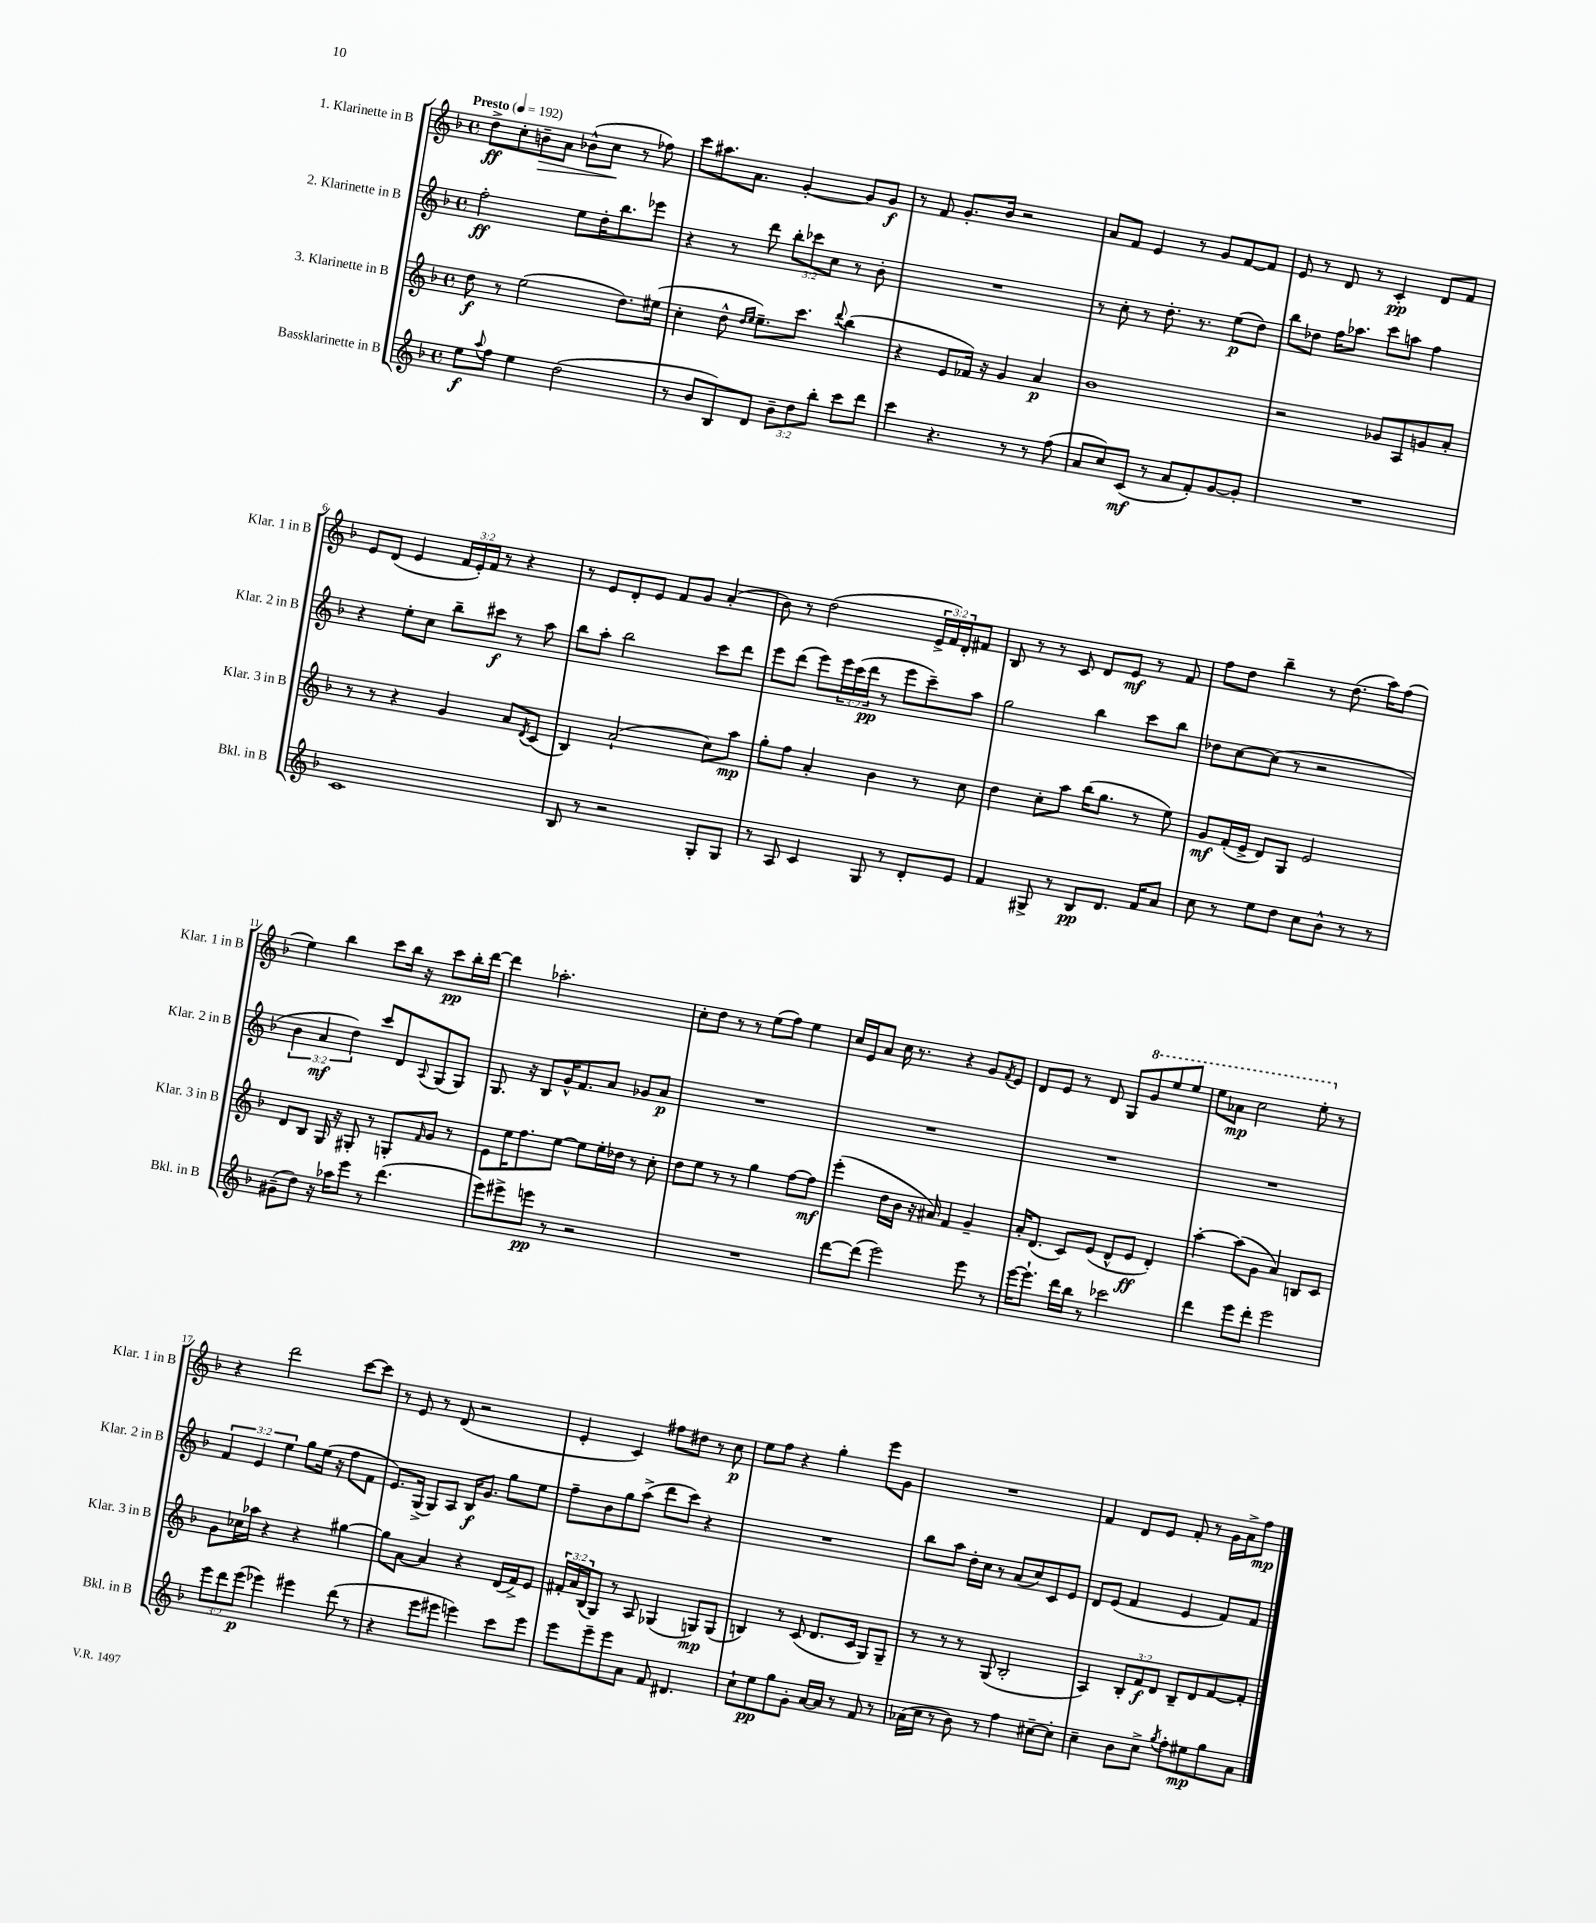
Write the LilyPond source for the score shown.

<<
\new StaffGroup <<
\new Staff = "s0" \with { instrumentName = "1. Klarinette in B" shortInstrumentName = "Klar. 1 in B" } {
    \clef treble \key f \major \defaultTimeSignature \time 4/4 \override Staff.TupletNumber.text = #tuplet-number::calc-fraction-text \tempo "Presto" 4 = 192
    d''8->\ff c''8-. b'8--\> a'8 bes'8-^( c''8\! r8 fes''8) |
    c'''8 ais''8. a'8. g'4~-. g'8 g'8\f |
    r8 f'8 g'8.-. bes'16 r2 |
    a'8 f'8 e'4 r8 g'8 f'8~ f'8 |
    e'8 r8 d'8 r8 c'4-.\pp d'8 f'8 |
    e'8 d'8( e'4 \tuplet 3/2 { f'16 e'16-.) f'16 } r8 r4 |
    r8 e'8 d'8-. e'8 f'8 g'8 a'4-.( |
    bes'8) r8 d''2( \tuplet 3/2 { e'16-> f'16) d'16-. } fis'8 |
    bes8 r8 r8 c'8 d'8 e'8\mf r8 f'8 |
    f''8 d''8 bes''4-- r8 d''8.( a''16) f''8( |
    e''4) bes''4 c'''8 bes''16 r16 c'''8\pp bes''16-. d'''16~ |
    d'''4 aes''2.-. |
    c''8-. d''8 r8 r8 e''8( f''8) e''4 |
    c''16 e'16 a'8 c''16 r8. r4 g'8 \acciaccatura { f'8 } e'8 |
    d'8 e'8 r8 d'8 g8 \ottava #1 g''8 e'''8 e'''8 |
    e'''8 aes''8\mp c'''2 e'''8-. \ottava #0 r8 |
    r4 d'''2 c'''8~ c'''8 |
    r8 e'8 r8 d'8( r2 |
    e'4-. c'4) fis''8 dis''8 r8 c''8\p |
    e''8 f''8 r4 g''4-. e'''8 g'8 |
    R1 |
    f'4 d'8 e'8 f'8-. r8 g'16 a'16-> f''8\mp \bar "|." |
}
\new Staff = "s1" \with { instrumentName = "2. Klarinette in B" shortInstrumentName = "Klar. 2 in B" } {
    \clef treble \key f \major \defaultTimeSignature \time 4/4 \override Staff.TupletNumber.text = #tuplet-number::calc-fraction-text
    f''2-.\ff e''8 d''16-. bes''8. ees'''8 |
    r4 r8 d'''8 \tuplet 3/2 { bes''8-. ces'''8 c''8 } r8 bes'8-. |
    R1 |
    r8 c''8-. r8 d''8.-. r8. e''8\p( d''8) |
    bes''8 des''8 f''16 aes''8. c'''8 a''8 f''4 |
    r4 e''8-. c''8 bes''8-- cis'''8\f r8 a''8 |
    bes''8 a''8-. bes''2 c'''8 d'''8 |
    e'''8 d'''8( e'''8) \tuplet 3/2 { e'''16 c'''16( d'''16\pp } r8 e'''8 c'''8--) a''8 |
    g''2 bes''4 c'''8 bes''8 |
    des''8 c''8~ c''8( r8 r2 |
    \tuplet 3/2 { bes'4 a'4\mf d''4) } c'''8 d'8 \appoggiatura { a8 } g8( g8) |
    g8. r16 bes8 g'16-^ f'8. a'8 ges'8 a'8\p |
    R1 |
    R1 |
    R1 |
    R1 |
    \tuplet 3/2 { f'4 e'4 e''4 } g''8 e''16( r16 f''8 f'8 |
    e'8.) g16->( g8) a8 bes16\f g'8. g''8 e''8 |
    f''8-- bes'8 g''8 a''8->( d'''8 c'''8) r4 |
    R1 |
    bes''8 a''8 d''16-. c''16 r8 a'8( c''8) c'8 e'8 |
    d'8 e'8( f'4 e'4 f'8) f'8 \bar "|." |
}
\new Staff = "s2" \with { instrumentName = "3. Klarinette in B" shortInstrumentName = "Klar. 3 in B" } {
    \clef treble \key f \major \defaultTimeSignature \time 4/4 \override Staff.TupletNumber.text = #tuplet-number::calc-fraction-text
    d''8\f r8 e''2( d''8.) eis''16( |
    c''4-. d''8-^ \grace { d''16 e''16 } e''8.--) c'''8. \appoggiatura { d'''8 } bes''4( |
    r4 e'8 fes'16) r16 g'4 a'4\p |
    bes'1 |
    r2 ges'8 a8 g'8 a'8-. |
    r8 r8 r4 g'4 a'8 \acciaccatura { d'8 } c'8( |
    bes4) a'2-!( c''8) a''8\mp |
    g''8-. f''8 a'4-. bes'4 r8 c''8 |
    d''4 c''8-. a''8 bes''16( g''8. r8 e''8) |
    g'8\mf f'16-.( e'16-> d'8) g8 e'2 |
    d'8 bes8 g16 r16 gis8-. r8 g8-. \grace { f'16 } g'8 r8 |
    e'8 e''16 f''8. e''8~ e''8 e''16-. des''16 r8 c''8-. |
    d''8 e''8 r8 r8 g''4 f''8~ f''8\mf |
    e'''4-.( d''16 bes'16 r16 ais'16) f'4 g'4-- |
    a'16-. d'8.( c'8) e'8( d'8-^ e'8\ff d'4-.) |
    a''4~-. a''8( g'8 a'4) b8 c'8 |
    g'8 ces''16 aes''16 r4 r4 gis''4~ |
    gis''8 a'8~ a'4 r4 d'16( f'16->) e'8 |
    \tuplet 3/2 { fis'16-. a'16 bes16( } g8) r8 a8 ges4( g8\mp) g8( |
    b4) r8 c'8( d'8. c'16 g8) g8-- |
    r8 r8 r8 g8( bes2-. |
    a4) \tuplet 3/2 { bes8-. f'8\f d'8 } bes8-- d'8 f'8~ f'8-. \bar "|." |
}
\new Staff = "s3" \with { instrumentName = "Bassklarinette in B" shortInstrumentName = "Bkl. in B" } {
    \clef treble \key f \major \defaultTimeSignature \time 4/4 \override Staff.TupletNumber.text = #tuplet-number::calc-fraction-text
    e''8\f \appoggiatura { a''8 } f''8 e''4 d''2( |
    r8 bes'8 bes8) d'8 \tuplet 3/2 { bes'8-- d''8 bes''8-. } c'''8 d'''8 |
    c'''4 r4. r8 r8 f''8( |
    a'8 c''8) c'8\mf( r8 a'8 f'8-.) g'8~ g'8-. |
    R1 |
    c'1 |
    bes8 r8 r2 g8-. g8 |
    r8 a8 c'4 g8 r8 d'8-. e'8 |
    f'4 gis8-> r8 bes8\pp d'8. f'16 a'8 |
    c''8 r8 e''8 d''8 c''8 bes'8-^ r8 r8 |
    gis'8--( d''8) r16 aes''16 e'''8 r8 d'''4.( |
    e'''8) eis'''8-> e'''8\pp r8 r2 |
    R1 |
    d'''8~ d'''8( e'''2) e'''8 r8 |
    e'''16~ e'''8.-! d'''16 bes''16 r8 ces'''2 |
    d'''4 e'''8 d'''8-. e'''2 |
    \tuplet 3/2 { e'''8 d'''8 e'''8\p( } ees'''4) eis'''4 d'''8( r8 |
    r4 e'''8 eis'''8 e'''4) c'''8 e'''8 |
    e'''8 e'''8-- e'''8 a'8 f'8 dis'4. |
    c''8-! e''8\pp g''8 g'8-. a'16~ a'16 r8 f'8 r8 |
    aes'16( c''16 r8 bes'8) r8 f''4 cis''8~-- cis''8-. |
    c''4-- bes'8 c''8-> \acciaccatura { g''8 } f''8-. eis''8\mp g''8 a'8 \bar "|." |
}
>>
>>
